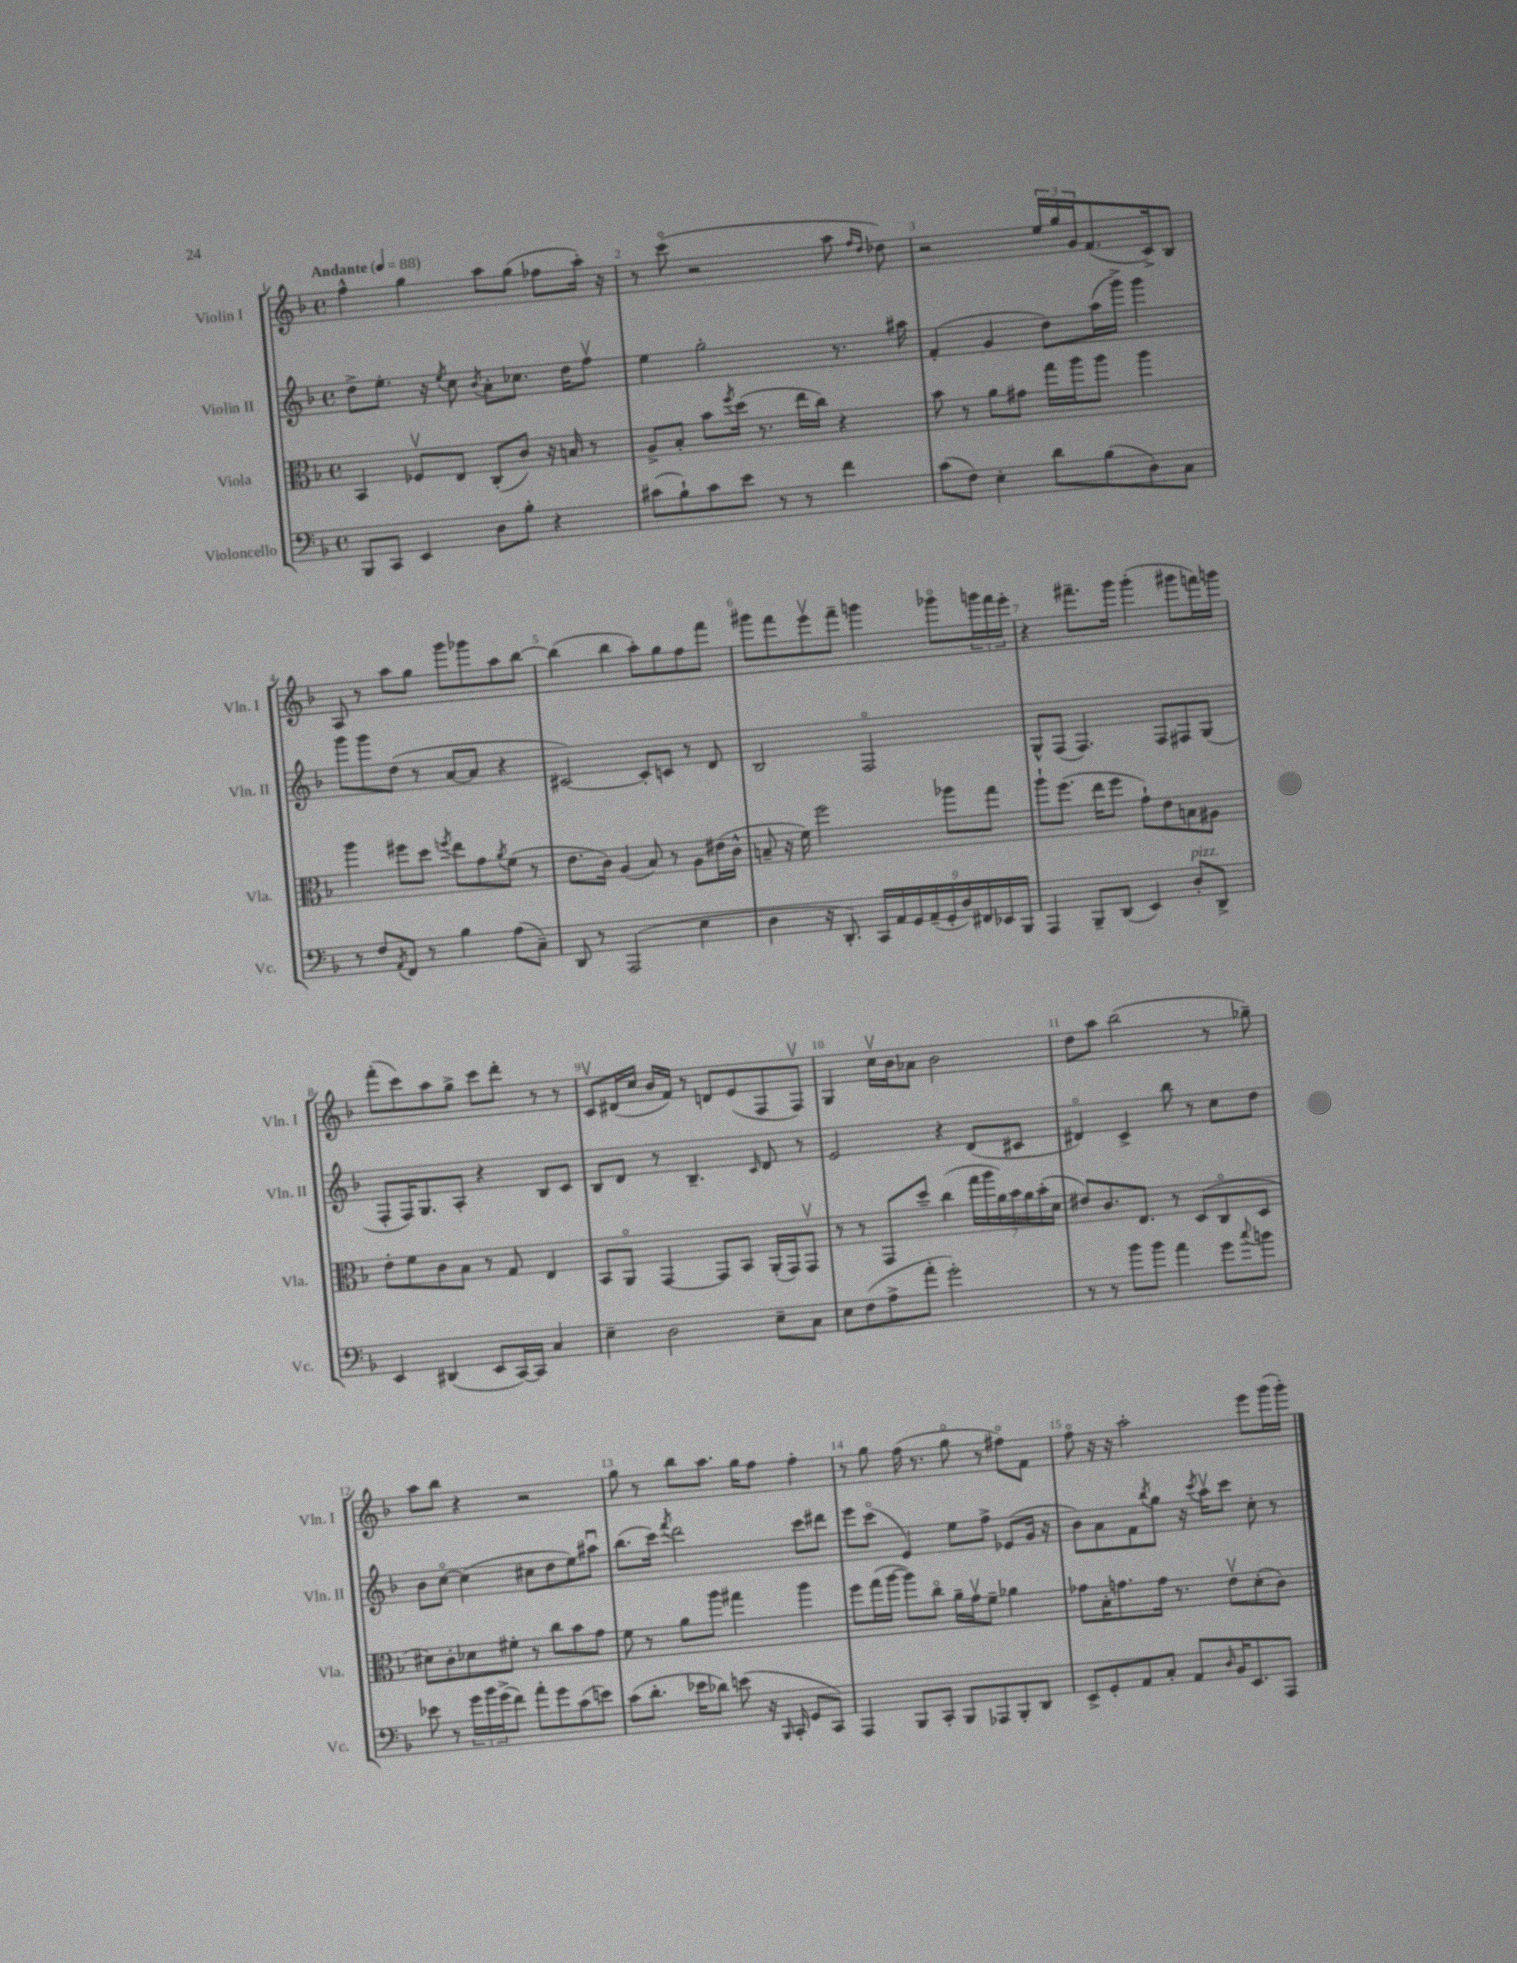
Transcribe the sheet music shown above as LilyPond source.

<<
\new StaffGroup <<
\new Staff = "s0" \with { instrumentName = "Violin I" shortInstrumentName = "Vln. I" } {
    \clef treble \key f \major \defaultTimeSignature \time 4/4 \tempo "Andante" 4 = 88
    f''4-^ g''4 a''8 g''8( fes''8 a''16-.) r16 |
    r8 c'''8\flageolet( r2 a''8 \grace { f''16 d''16 } des''8) |
    r2 \tuplet 3/2 { e''16 g''16 g'16 } f'8.( c'16->) bes8 |
    a8 r8 a''8 g''8 g'''8 ges'''8 a''8 bes''8~ |
    bes''4( bes''4 a''8-.) g''8 f''8 f'''8 |
    gis'''8 f'''8 e'''8\upbow f'''8-- g'''4 ges'''8\flageolet \tuplet 3/2 { g'''16 f'''16 e'''16-. } |
    r4 fis'''8.-- g'''16 g'''4-.( gis'''8 f'''16) g'''16 |
    f'''8-.( c'''8) a''8 g''8-> c'''8 d'''8-. r8 r8 |
    c'8\upbow dis'16( c''16 bes'16 f'16) r8 d'8 e'8( f8 f8\upbow) |
    g4 c''16\upbow bes'16 aes'8 bes'2 |
    d''8 a''8 bes''2( r8 ges''8--) |
    a''8 bes''8 r4 r2 |
    g''8 r8 bes''8 a''8. g''16 f''8 f''4-. |
    r8 g''8 f''16( r8. g''8\flageolet r8 fis''8\flageolet) f'8 |
    f''8\flageolet r16 r16 a''2-. e'''8 g'''16( g'''16-.) \bar "|." |
}
\new Staff = "s1" \with { instrumentName = "Violin II" shortInstrumentName = "Vln. II" } {
    \clef treble \key f \major \defaultTimeSignature \time 4/4
    d''8-> e''8.-. r16 \acciaccatura { e''8 } c''8 \acciaccatura { bes'8 } a'8-. ces''8. d''16 f''8\upbow |
    e''4 g''2-. r8. ais''16 |
    f'4-.( g'4 d''8) a''16( g'''16->) g'''4 |
    g'''8 g'''8 d''8( r8 a'8~ a'8 r4 |
    cis'2~) cis'8-. c'8 r8 d'8 |
    bes2 f2\flageolet |
    g8-^ f8( f4.) f8 fis8 g8( |
    f8-. f16) g8. a8-. r4 bes8 c'8 |
    bes8 d'8 r8 bes4.-- \grace { c'16 } d'8 r8 |
    e'2 r4 d'8( cis'8 |
    dis'4\flageolet) c'4-> bes''8 r8 c''8 d''8 |
    bes'8 c''8~\flageolet c''4( cis''8 d''8 e''8) ais''8\downbow |
    bes''8.( c'''16) \acciaccatura { f'''8 } d'''2 c'''8 dis'''8 |
    e'''8 c'''8\flageolet( e'4) e''8 f''8-> ees'8( g'16 r16 |
    bes'8) a'8 f'8 \acciaccatura { bes''8 } g''8 r16 \acciaccatura { c'''8 } a''16\upbow c'''8 c''8-. r8 \bar "|." |
}
\new Staff = "s2" \with { instrumentName = "Viola" shortInstrumentName = "Vla." } {
    \clef alto \key f \major \defaultTimeSignature \time 4/4
    bes,4 fes8\upbow e8 c8-.( c'8) r16 b16 r8 |
    a8-> bes8-. bes'8 \acciaccatura { f''8 } d''16( r8. e''16 c''16) r4 |
    bes'8 r8 a'8 gis'8 g''16 a''16 a''8 a''4 |
    a''4 fis''8 d''8 \acciaccatura { f''8 } e''8 g'8 \acciaccatura { a'8 } f'8( r8 |
    e'8. c'16) a4( bes8) r8 a8 eis'16( c'16-^ |
    b8-- r16 f'16) f''2 aes''8 g''8 |
    a''8-! f''8.( e''16 f''8 g'8-!) e'8 b8 ais8 |
    e'8-. f'8 c'8 bes8 r8 g8 e4 |
    bes,8 a,8\flageolet g,4~ g,8 bes,8 a,16-.( g,16) g,8\upbow |
    r8 r8 g,8 d''8-- c''4( \tuplet 7/4 { g''16 a''16 a'16) bes'16 a'16 bes'16-.( d'16 } |
    eis'8) c'8. e8. r8 d8( c8\flageolet d8 |
    dis'8) c'8-. des'8 fis'8-. r8 c''8 bes'8 g'8 |
    f'8 r8 a'8 a''8 gis''4 a''4 |
    f''8 g''16( a''16~ a''8) c''8\flageolet a'16-- g'16\upbow f'8-- aes'4 |
    ges'8 bes16-. g'8. g'16 r8. e'8\upbow d'8-.( c'8) \bar "|." |
}
\new Staff = "s3" \with { instrumentName = "Violoncello" shortInstrumentName = "Vc." } {
    \clef bass \key f \major \defaultTimeSignature \time 4/4
    bes,,8 c,8 e,4 d8 bes8-. r4 |
    cis'8( bes8-!) cis'8 e'8 r8 r8 f'4 |
    c'8( f8) e4-. d'8 bes8( d8) c8 |
    r8 f8 \acciaccatura { a,8 } f,8 r8 bes4 a8( c8--) |
    d,8 r8 a,,2( e4 |
    d4 r16 d,8.-.) \tuplet 9/8 { c,16 a,16 g,16 a,16--( g,16-. d16) fis,16 ees,16 bes,,16 } |
    a,,4 bes,,8-- d,8( e,4) d8-.^\markup { \italic "pizz." } d,8-> |
    e,4 dis,4( e,8 c,16~) c,16 c4 |
    e4-- d2 e8-- c8 |
    e8 f8( a8-> a'8-. g'2-.) |
    r8 r8 bes'8 bes'8 a'4 g'8 \appoggiatura { c''8 } b'8 |
    ees'8 r8 \tuplet 3/2 { g'16 bes'16 g'16->( } f'8) a'8-. g'8 c'8( e'8) |
    c'8( d'8.-. ees'16 des'8) e'8( r16 \grace { bes,,16 } c,16-. g,8 c,8) |
    a,,4 bes,,8 c,8-. bes,,8 aes,,8 bes,,8-. d,8 |
    e,8-> g,8-. a,8 c8-. a,8 \grace { d16 } bes,16 e,8. a,,8 \bar "|." |
}
>>
>>
\layout { \context { \Score \override BarNumber.break-visibility = ##(#f #t #t) barNumberVisibility = #all-bar-numbers-visible } }
